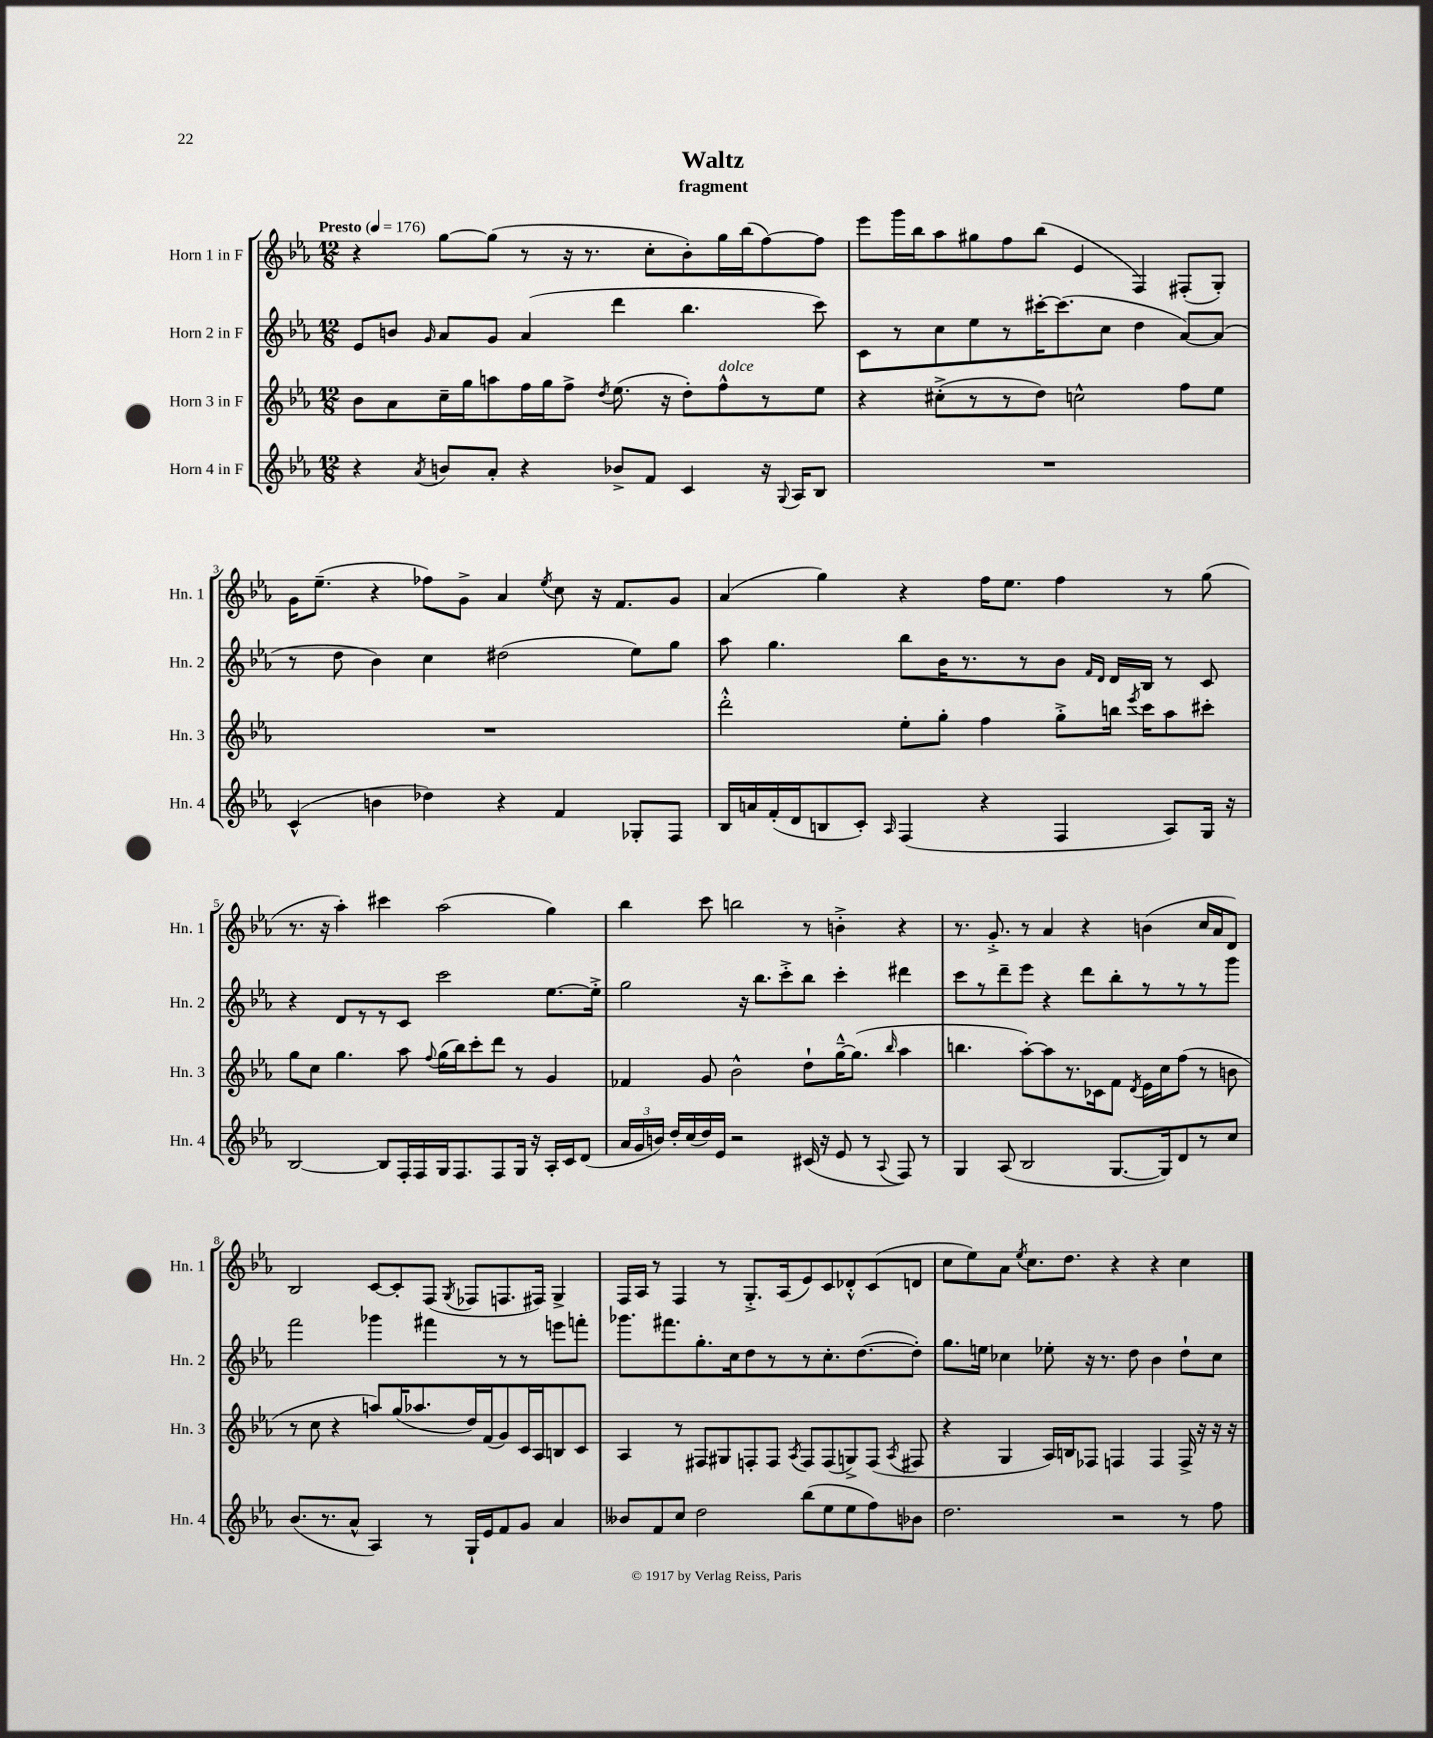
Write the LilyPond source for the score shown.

\header { title = "Waltz" subtitle = "fragment" }
<<
\new StaffGroup <<
\new Staff = "s0" \with { instrumentName = "Horn 1 in F" shortInstrumentName = "Hn. 1" } {
    \clef treble \key ees \major \numericTimeSignature \time 12/8 \tempo "Presto" 4 = 176
    \autoBeamOff r4 g''8[~ g''8]( r8 r16 r8. c''8[-. bes'8-.) g''16 bes''16( f''8~) f''8] |
    ees'''8[ g'''16 bes''16 aes''8 gis''8 f''8 bes''8]( ees'4 f4) fis8[-.( g8]-.) |
    g'16[ ees''8.]--( r4 fes''8[) g'8]-> aes'4 \acciaccatura { ees''8 } c''8 r16 f'8.[ g'8] |
    aes'4( g''4) r4 f''16[ ees''8.] f''4 r8 g''8( |
    r8. r16 aes''4-.) cis'''4 aes''2( g''4) |
    bes''4 c'''8 b''2 r8 b'4-.-> r4 |
    r8. g'8.-.-> r8 aes'4 r4 b'4( c''16[ aes'16 d'8]) |
    bes2 c'8[~ c'8-. f8]( \acciaccatura { g8 } fes8[ f8. fis16]) g4-> |
    f16[ aes16] r8 f4 r8 g8.[-.-> aes16( ees'8) c'8 des'8-.-^ c'8( d'8] |
    c''8[ ees''8) aes'8] \acciaccatura { ees''8 } c''8.[ d''8.] r4 r4 c''4 \bar "|." |
}
\new Staff = "s1" \with { instrumentName = "Horn 2 in F" shortInstrumentName = "Hn. 2" } {
    \clef treble \key ees \major \numericTimeSignature \time 12/8
    \autoBeamOff ees'8[ b'8] \grace { g'16 } aes'8[ g'8] aes'4( d'''4 bes''4. c'''8) |
    c'8[ r8 c''8 ees''8 r8 cis'''16~-. cis'''8.( c''8] d''4 aes'8[~) aes'8]( |
    r8 d''8 bes'4) c''4 dis''2( ees''8[) g''8] |
    aes''8 g''4. bes''8[ bes'16 r8. r8 bes'8] \grace { f'16[ d'16] } d'16[ bes16] r8 c'8 |
    r4 d'8[ r8 r8 c'8] c'''2 ees''8.[~ ees''16]-.-> |
    g''2 r16 bes''8.[ c'''8-.-> bes''8] c'''4-. dis'''4 |
    c'''8[ r8 d'''8-- ees'''8] r4 d'''8[ bes''8-. r8 r8 r8 g'''8] |
    f'''2 ges'''4 fis'''4 r8 r8 e'''8[ f'''8]-. |
    ges'''8.[ fis'''8. g''8.-. c''16 d''8 r8 r8 c''8.-. d''8.~( d''8]-.) |
    g''8.[ e''16] ces''4 ees''8-. r16 r8. d''8 bes'4 d''8[-! ces''8] \bar "|." |
}
\new Staff = "s2" \with { instrumentName = "Horn 3 in F" shortInstrumentName = "Hn. 3" } {
    \clef treble \key ees \major \numericTimeSignature \time 12/8
    \autoBeamOff bes'8[ aes'8 c''16-- g''16 a''8 f''16 g''16 f''8]-> \acciaccatura { d''8 } ees''8.( r16 d''8[-.) f''8-^^\markup { \italic "dolce" } r8 ees''8] |
    r4 cis''8[-.->( r8 r8 d''8]) c''2-^ f''8[ ees''8] |
    R1. |
    d'''2-.-^ ees''8[-. g''8]-. f''4 g''8[-.-> b''16] \acciaccatura { ees'''8 } c'''16[ aes''8 cis'''8]-. |
    g''8[ c''8] g''4. aes''8 \appoggiatura { f''8 } g''16[( bes''16) c'''8-. d'''8] r8 g'4 |
    fes'4 g'8 bes'2-^ d''8[-! g''16~---^ g''8.]( \grace { bes''16 } aes''4 |
    b''4. aes''8[~-.) aes''8 r8. ces'16 f'8] \acciaccatura { d'8 } ees'16[ c''16 f''8]( r8 b'8 |
    r8 c''8 r4 a''8[) g''16( aes''8. d''16) f'16( g'8) c'16 aes16 b8 c'8] |
    aes4 r8 fis8[ gis8 f8-. f8] \acciaccatura { aes8 } f8[ f8( g8->) f8]( \acciaccatura { aes8 } fis8 |
    r4 g4 aes16[) b16 fes8] f4 f4 f16-> r16 r16 r16 \bar "|." |
}
\new Staff = "s3" \with { instrumentName = "Horn 4 in F" shortInstrumentName = "Hn. 4" } {
    \clef treble \key ees \major \numericTimeSignature \time 12/8
    \autoBeamOff r4 \acciaccatura { aes'8 } b'8[ aes'8]-. r4 bes'8[-> f'8] c'4 r16 \appoggiatura { g8 } aes16[ bes8] |
    R1. |
    c'4-^( b'4 des''4) r4 f'4 ges8[-. f8] |
    bes16[ a'16 f'16-.( d'16 b8 c'8]-.) \grace { aes16 } f4( r4 f4 aes8[) g16] r16 |
    bes2~ bes8[ f16-. f16 g16 f8. f8 g16] r16 aes16[-. c'16 d'8]( |
    \tuplet 3/2 { aes'16[ g'16 b'16]) } d''16[-. c''16( d''16) ees'16] r2 cis'16( r16 ees'8 r8 \appoggiatura { aes8 } f8) r8 |
    g4 aes8( bes2 g8.[~ g16) d'8 r8 c''8] |
    bes'8.[( r8. aes'8]-^ aes4) r8 g16[-! ees'16 f'8 g'8] aes'4 |
    beses'8[ f'8 c''8] d''2 bes''8[( ees''8 ees''8 f''8) bes'8] |
    d''2. r2 r8 f''8 \bar "|." |
}
>>
>>
